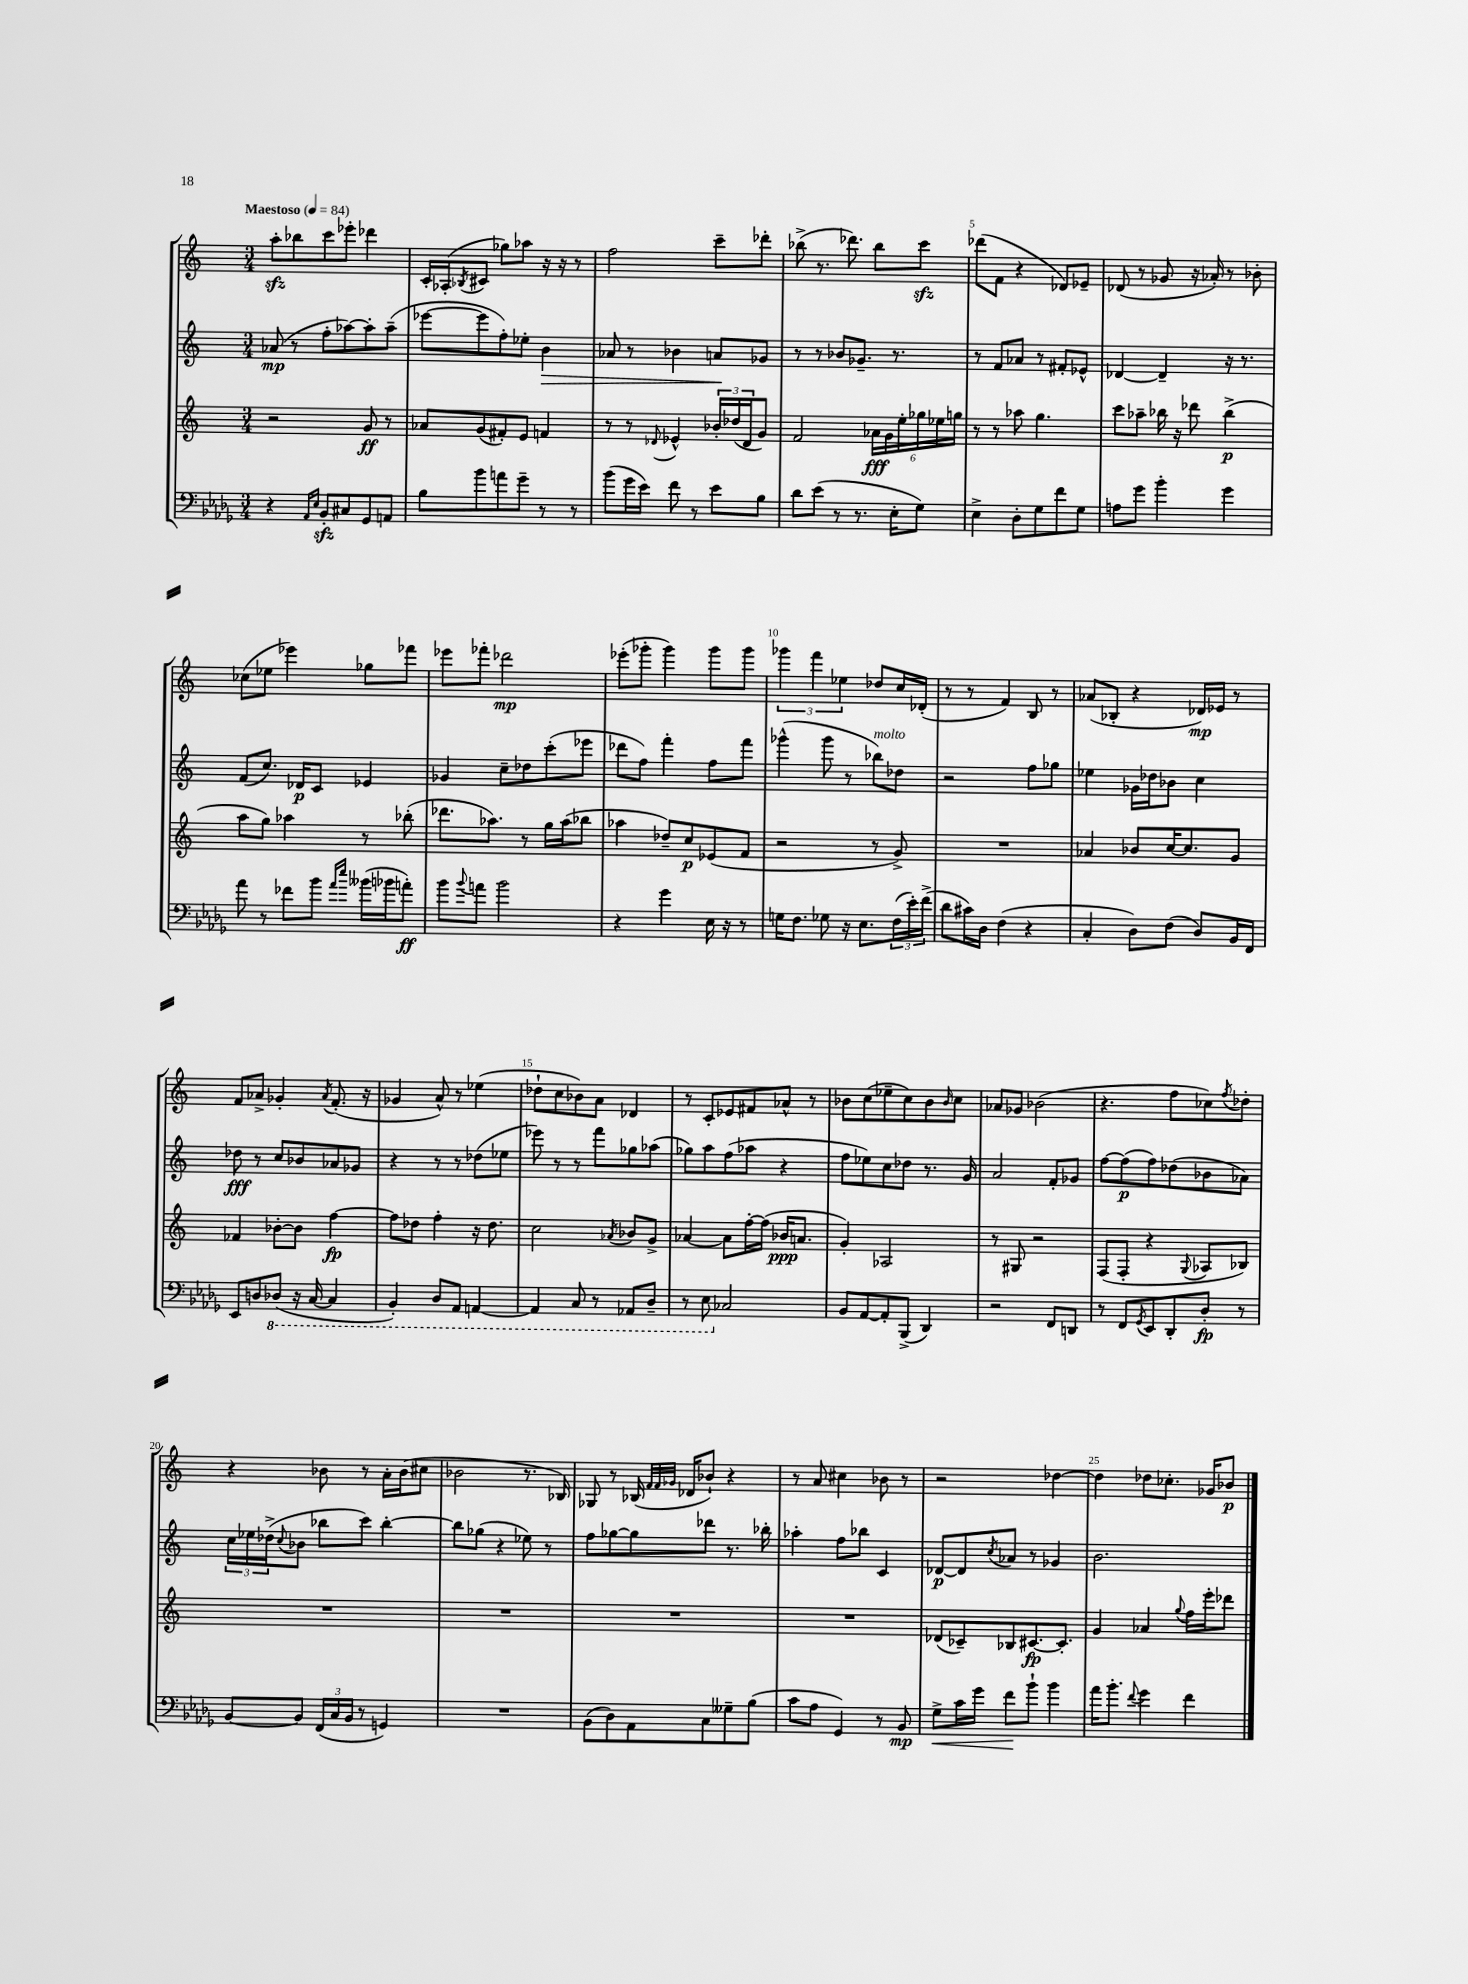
<<
\new StaffGroup <<
\new Staff = "s0" {
    \clef treble \key c \major \numericTimeSignature \time 3/4 \tempo "Maestoso" 4 = 84
    a''8-.\sfz bes''8 c'''8 ees'''8-. des'''4 |
    c'16-. aes16-.( \acciaccatura { bes8 } cis'8 ges''8) aes''8 r16 r16 r8 |
    f''2 c'''8-- des'''8-. |
    bes''8->( r8. des'''8.) bes''8 c'''8\sfz |
    des'''8( f'8 r4 des'8) ees'8-- |
    des'8( r8 ges'8 r16 aes'16-.) r8 bes'8-. |
    ces''8( ees''8 ees'''4) ges''8 fes'''8 |
    ees'''8 fes'''8-. des'''2\mp |
    ees'''8-.( ges'''8-. ges'''4) ges'''8 ges'''8 |
    \tuplet 3/2 { ges'''4 f'''4 ees''4 } des''8 c''16 des'16-.( |
    r8 r8 f'4) b8 r8 |
    aes'8( bes8-. r4 des'16\mp) ees'16 r8 |
    f'8 aes'8-> ges'4-. \acciaccatura { aes'8 } f'8.-.( r16 |
    ges'4 a'8-^) r8 ees''4( |
    des''8-! c''8 bes'8) a'8 des'4 |
    r8 c'8-. ees'8 fis'8 aes'8-^ r8 |
    bes'8 c''8( ees''8-- c''8) bes'8 \grace { bes'16 } c''8 |
    aes'8 ges'8 bes'2( |
    r4. f''8 ces''8) \acciaccatura { f''8 } des''8-. |
    r4 bes'8 r8 a'16-. bes'16( cis''8 |
    bes'2 r8. bes16) |
    ges8 r8 bes16( \grace { f'32 f'32 ges'32 } des'16 bes'8-!) r4 |
    r8 a'8 cis''4 bes'8 r8 |
    r2 des''4~ |
    des''4 des''8 ces''8.-. ges'16 bes'8\p \bar "|." |
}
\new Staff = "s1" {
    \clef treble \key c \major \numericTimeSignature \time 3/4
    aes'8\mp( r8 f''8-. aes''8~) aes''8-. aes''8--( |
    ees'''8~ ees'''8 f''8-.) ees''8-. b'4\> |
    aes'8 r8 bes'4 a'8\! ges'8 |
    r8 r8 bes'8 ges'8.-- r8. |
    r8 f'8 aes'8 r8 fis'8-. ees'8-^ |
    des'4~ des'4-- r16 r8. |
    f'8( c''8.) des'16\p c'8 ees'4 |
    ges'4 c''8-- des''8 c'''8-.( ees'''8 |
    des'''8 f''8) f'''4-. f''8 f'''8 |
    ges'''4-^( ges'''8 r8 bes''8^\markup { \italic "molto" }) des''8 |
    r2 f''8 ges''8 |
    ees''4 ges'16 des''16 bes'8 c''4 |
    des''8\fff r8 c''8 bes'8 aes'8 ges'8 |
    r4 r8 r8 des''8( ees''8 |
    ees'''8) r8 r8 f'''8 ges''8 aes''8( |
    ges''8) a''8 f''8( aes''8 r4 |
    f''8 ees''8) c''8 des''8 r8. g'16 |
    a'2 f'8-. ges'8 |
    f''8~ f''8\p( f''8) des''8( bes'8 aes'8) |
    \tuplet 3/2 { c''16 ees''16 des''16->( } \appoggiatura { c''8 } bes'8 bes''8 c'''8) bes''4~-. |
    bes''8 ges''8( r4 ees''8) r8 |
    f''8 ges''8~ ges''8 des'''8 r8. bes''16-. |
    aes''4-. f''8 bes''8 c'4 |
    des'8~\p des'8 \acciaccatura { c''8 } aes'8 r8 ges'4 |
    b'2. \bar "|." |
}
\new Staff = "s2" {
    \clef treble \key c \major \numericTimeSignature \time 3/4
    r2 g'8\ff r8 |
    aes'8 g'8( fis'8-.) e'8 f'4 |
    r8 r8 \appoggiatura { des'8 } ees'4-^ \tuplet 3/2 { bes'16-. des''16( des'16 } g'8) |
    f'2 \tuplet 6/4 { aes'16\fff g'16 e''16-. ges''16 ees''16 g''16 } |
    r8 r8 aes''8 g''4. |
    c'''8 aes''8-- bes''16 r16 des'''8 bes''4->\p( |
    a''8 g''8) aes''4 r8 bes''8-.( |
    des'''8. aes''8.) r8 g''16 aes''16( bes''8 |
    aes''4 des''8--) c''8\p ees'8( f'8 |
    r2 r8 g'8->) |
    R2. |
    aes'4 bes'8 c''16~ c''8. g'8 |
    fes'4 bes'8~-. bes'8 f''4~\fp |
    f''8 des''8 f''4-. r16 des''8. |
    c''2 \acciaccatura { aes'8 } bes'8 g'8-> |
    aes'4~ aes'8 f''16~-. f''16( bes'16\ppp a'8. |
    g'4-.) aes2 |
    r8 gis8 r2 |
    f8( f8-. r4 \appoggiatura { g8 } aes8 bes8) |
    R2. |
    R2. |
    R2. |
    R2. |
    des'8( ces'8--) bes8 cis'8.~\fp cis'8.-. |
    g'4 aes'4 \appoggiatura { g''8 } f''16 e'''16-. des'''8 \bar "|." |
}
\new Staff = "s3" {
    \clef bass \key des \major \numericTimeSignature \time 3/4
    r4 \grace { aes,16 ees16 } bes,8-.\sfz cis8 ges,8 a,8 |
    bes8 bes'8 a'8 ges'8-- r8 r8 |
    bes'8( ges'16 ees'16) f'8 r8 ees'8 bes8 |
    des'8 ees'8( r8 r8. ees16-. ges8) |
    ees4-> des8-. ges8 f'8 ges8 |
    a8 ges'8 bes'4-. ges'4 |
    aes'8 r8 fes'8 bes'8 \grace { aes'16 ees''16 } beses'16( bes'16 a'8-.\ff) |
    bes'8 \appoggiatura { bes'8 } a'8 bes'2 |
    r4 ges'4 ees16 r16 r8 |
    g16 f8. ges8 r16 ees8. \tuplet 3/2 { f16( ees'16-.) f'16->( } |
    des'8 cis'16) des16 f4( r4 |
    c4-. des8) f8( des8) bes,16 f,16 |
    ees,8 d8 \ottava #-1 des,!8( r16 c,16~ c,4 |
    bes,,4-.) des,8 aes,,8 a,,4~ |
    a,,4 c,8 r8 aes,,8 des,8-- |
    r8 ees,8 \ottava #0 ces2 |
    bes,8 aes,8~ aes,8-. bes,,8->( des,4) |
    r2 f,8 d,8 |
    r8 f,8 \acciaccatura { ges,8 } ees,8 des,8-. des8-.\fp r8 |
    bes,8~ bes,8 \tuplet 3/2 { f,16( c16 bes,16 } r8 g,4) |
    R2. |
    bes,8( des8) aes,8 c8 geses8-- bes8( |
    c'8 aes8 ges,4) r8 bes,8\mp |
    ges8->\< c'16 ges'16 f'8\! bes'8-! bes'4 |
    aes'16 bes'8.-. \appoggiatura { f'8 } ges'4 f'4 \bar "|." |
}
>>
>>
\layout { \context { \Score \override BarNumber.break-visibility = ##(#f #t #t) barNumberVisibility = #(every-nth-bar-number-visible 5) } }
